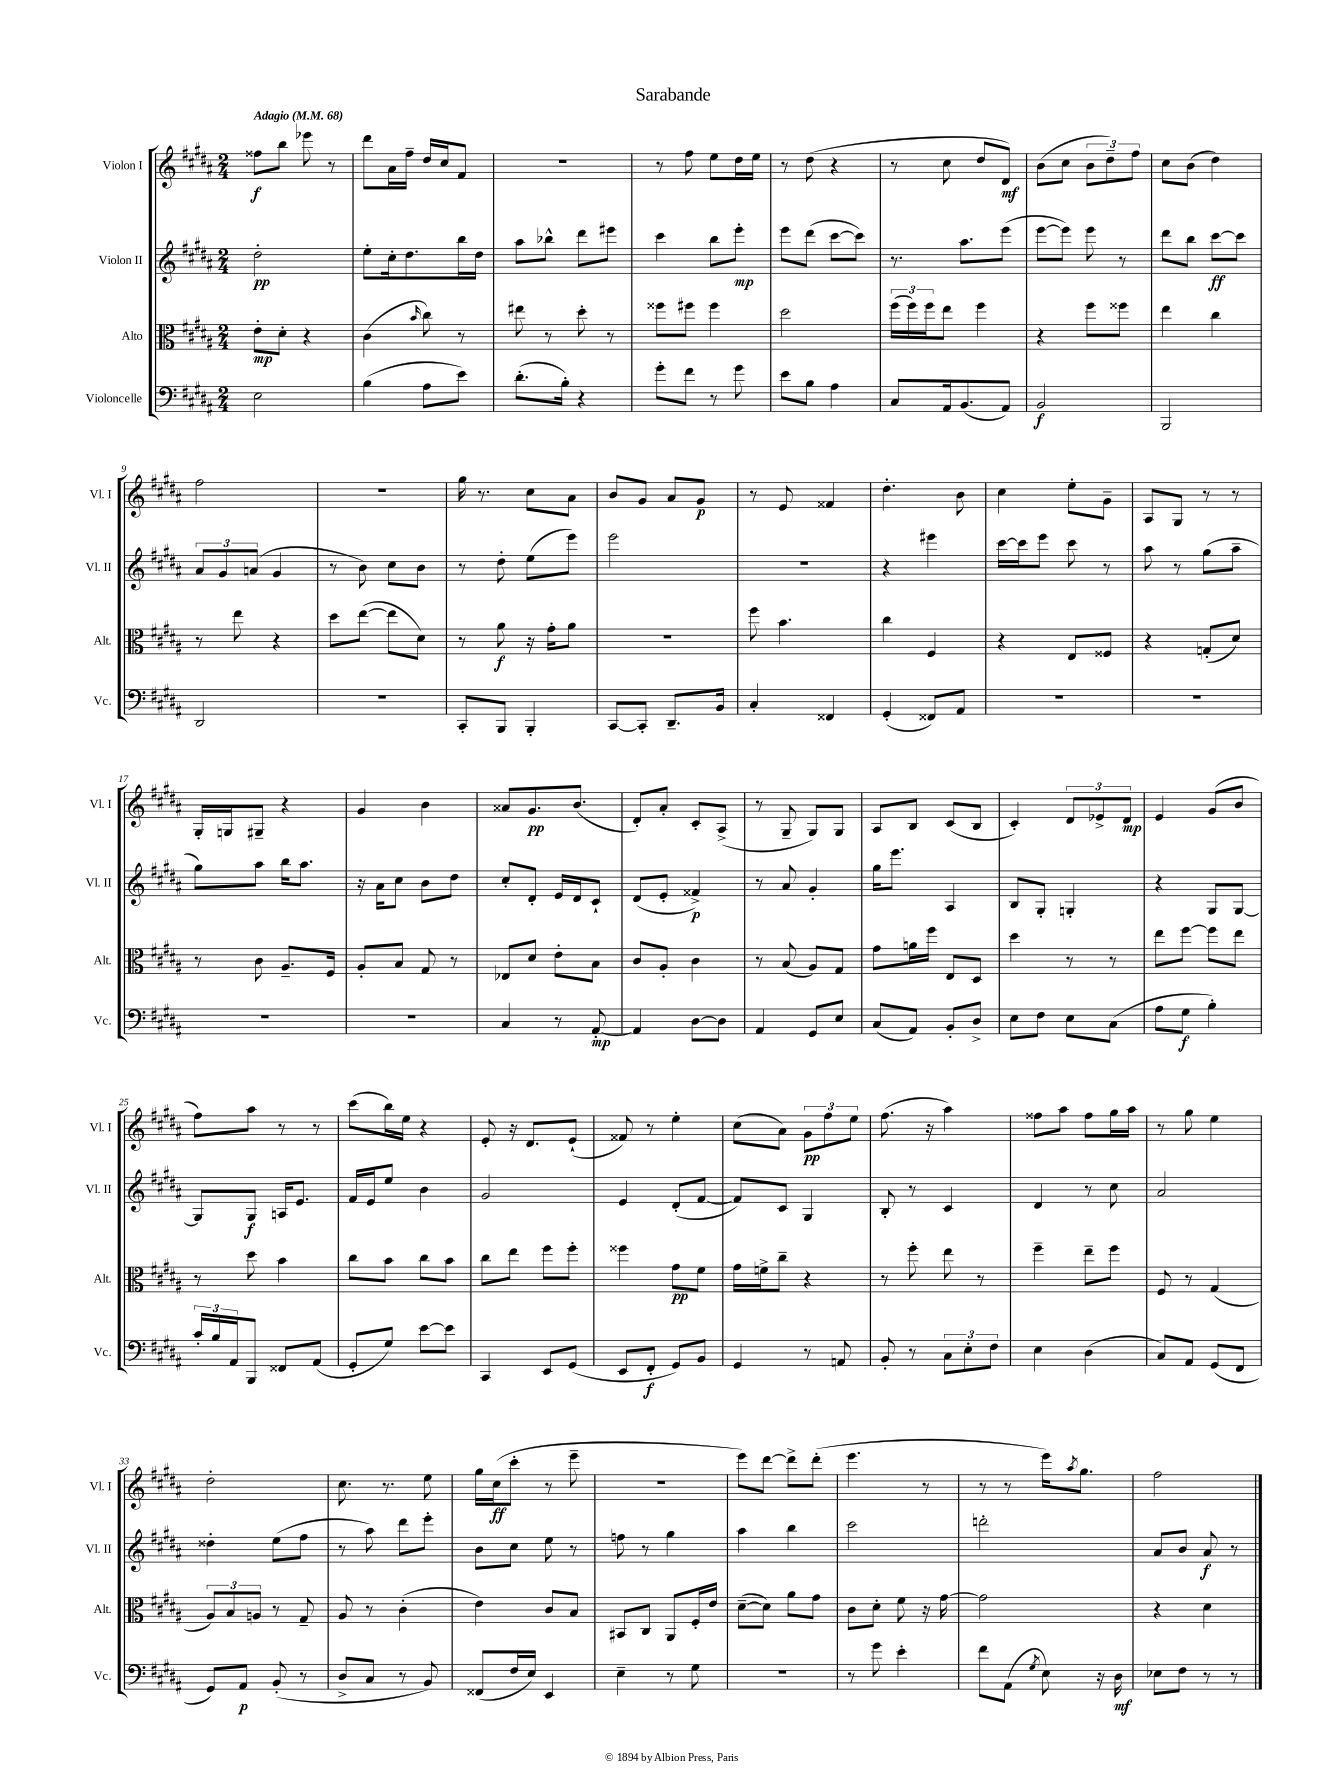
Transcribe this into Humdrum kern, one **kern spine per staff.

**kern	**kern	**kern	**kern
*staff4	*staff3	*staff2	*staff1
*clefF4	*clefC3	*clefG2	*clefG2
*k[f#c#g#d#a#]	*k[f#c#g#d#a#]	*k[f#c#g#d#a#]	*k[f#c#g#d#a#]
*M2/4	*M2/4	*M2/4	*M2/4
*MM68	*MM68	*MM68	*MM68
2E	8e'	2dd#'	8ff##
.	8d#'	.	8bb
.	4r	.	8eee-
.	.	.	8r
=	=	=	=
(4B	(4c#	8ee'	8ddd#
.	.	16cc#'	16a#
.	.	8.dd#	16ff#~
.	16qqb	.	.
8A#	8cc#)	.	16dd#
.	.	.	16cc#
8e)	8r	16bb	8f#
.	.	16dd#	.
=	=	=	=
(8.d#'	8ee#	8aa#	2r
.	8r	8bb-^^	.
16B')	.	.	.
4r	8dd#'	8ddd#	.
.	8r	8eee#	.
=	=	=	=
8g#'	8ff##	4ccc#	8r
8f#	8ff#	.	8ff#
8r	4ff#	8bb	8ee
8g#	.	8eee'	16dd#
.	.	.	16ee
=	=	=	=
8e	2dd#	8eee	8r
8B	.	(8ddd#	(8dd#
4A#	.	[8ccc#	4r
.	.	8ccc#])	.
=	=	=	=
8C#	(24ff#	8.r	8r
.	24ff#)	.	.
.	24ff#	.	.
16AA#	8ee	.	8cc#
(8.BB	.	8.aa#	.
.	4ff#	.	8dd#
8AA#)	.	(8eee	8d#)
=	=	=	=
2BB	4r	[8eee	(8b
.	.	8eee])	8cc#
.	8ff#	8eee	12b
.	.	.	12dd#~)
.	8ff##	8r	.
.	.	.	12ff#
=	=	=	=
2BBB	4ee	8ddd#	8cc#
.	.	8bb	(8b
.	4cc#	[8ccc#	4dd#)
.	.	8ccc#]	.
=	=	=	=
2DD#	8r	12a#	2ff#
.	.	12g#	.
.	8ee	.	.
.	.	(12a	.
.	4r	4g#	.
=	=	=	=
2r	8dd#	8r	2r
.	([8ee	8b)	.
.	8ee]	8cc#	.
.	8d#)	8b	.
=	=	=	=
8CC#'	8r	8r	16gg#
.	.	.	8.r
8BBB	8a#	8dd#'	.
4BBB'	16r	(8ee	8cc#
.	16g#'	.	.
.	8a#	8eee)	8a#
=	=	=	=
[8CC#	2r	2eee	8b
8CC#']	.	.	8g#
8.DD#~	.	.	8a#
.	.	.	8g#
16BB	.	.	.
=	=	=	=
4C#'	8ff#	2r	8r
.	4.b	.	8e
4FF##	.	.	4f##
=	=	=	=
(4GG#'	4cc#	4r	4.dd#'
8FF##)	4F#	4eee#	.
8AA#	.	.	8b
=	=	=	=
2r	4r	[16ccc#	4cc#
.	.	16ccc#]	.
.	.	8eee	.
.	8E	8ccc#	8ee'
.	8F##	8r	8g#~
=	=	=	=
2r	4r	8aa#	8A#
.	.	8r	8G#
.	(8G'	(8gg#	8r
.	8d#)	8aa#~	8r
=	=	=	=
2r	8r	8gg#)	16G#'
.	.	.	16G
.	8c#	8aa#	8G#~
.	8.A#~	16bb	4r
.	.	8.aa#	.
.	16F#	.	.
=	=	=	=
2r	8A#'	16r	4g#
.	.	16a#	.
.	8B	8cc#	.
.	8G#	8b	4b
.	8r	8dd#	.
=	=	=	=
4C#	8E-	8cc#'	8a##
.	8d#	8d#'	8.g#
8r	8e'	16e	.
.	.	16d#	(8.b
[8AA#'	8B	8c#`	.
=	=	=	=
4AA#]	8c#	(8d#	8d#')
.	8A#'	8e'	8a#'
[8D#	4c#	4f##^)	8c#'
8D#]	.	.	(8A#^
=	=	=	=
4AA#	8r	8r	8r
.	(8B	8a#	8G#~
8GG#	8A#)	4g#'	8G#)
8E	8G#	.	8G#
=	=	=	=
(8C#	8g#	16gg#	8A#
.	.	8.eee	.
8AA#)	16a	.	8B
.	16ff#	.	.
8BB'	8E	4A#	(8c#
8D#^	8D#	.	8B
=	=	=	=
8E	4dd#	8B	4c#')
8F#	.	8G#'	.
8E	8r	4G'	12d#
.	.	.	12e-^
(8C#	8r	.	.
.	.	.	12d#
=	=	=	=
8A#	8ee	4r	4e
8G#	[8ff#	.	.
4B')	8ff#]	8G#	(8g#
.	8ee	[8G#	8b
=	=	=	=
24c#'	8r	8G#]	8ff#)
24B	.	.	.
24AA#	.	.	.
8BBB	8dd#	8G#	8aa#
8FF##	4b	16A	8r
.	.	8.e	.
(8AA#	.	.	8r
=	=	=	=
8GG#'	8cc#	16f#	(8ccc#
.	.	16e	.
8G#)	8b	8ee	16bb)
.	.	.	16ee
[8e	8cc#	4b	4r
8e]	8b	.	.
=	=	=	=
4CC#	8cc#	2g#	8e'
.	8ee	.	16r
.	.	.	8.d#
8EE	8ff#	.	.
(8GG#	8ff#'	.	(8e`
=	=	=	=
8EE	4ff##	4e	8f##)
8FF#'	.	.	8r
8GG#)	8g#	(8d#'	4ee'
8BB	8f#	[8f#	.
=	=	=	=
4GG#	16g#	8f#])	(8cc#
.	16f^	.	.
.	8cc#~	8c#	8a#)
8r	4r	4G#	12g#
.	.	.	12ff#
8AA	.	.	.
.	.	.	12ee
=	=	=	=
8BB'	8r	8B'	(8.ff#
8r	8ff#'	8r	.
.	.	.	16r
12C#	8ee	4c#	4aa#)
12E'	.	.	.
.	8r	.	.
12F#	.	.	.
=	=	=	=
4E	4ff#~	4d#	8ff##
.	.	.	8aa#
(4D#	8ee~	8r	8ff##
.	8ff#	8cc#	16gg#
.	.	.	16aa#
=	=	=	=
8C#)	8F#	2a#	8r
8AA#	8r	.	8gg#
(8GG#	(4G#	.	4ee
8FF#	.	.	.
=	=	=	=
8GG#)	12A#)	4dd##'	2dd#'
.	12B	.	.
8AA#	.	.	.
.	12A	.	.
(8BB'	8r	(8ee	.
8r	8G#~	8ff#	.
=	=	=	=
8D#^	8A#	8r	8.cc#
8C#	8r	8aa#)	.
.	.	.	8.r
8r	(4c#'	8ddd#	.
8BB)	.	8eee'	8ee
=	=	=	=
(8FF##	4e)	8b	16gg#
.	.	.	(16cc#
16F#	.	8cc#	8ccc#'
16E)	.	.	.
4EE	8c#	8ee	8r
.	8B	8r	8eee~
=	=	=	=
4E~	8BB#	8ff	2r
.	8C#	8r	.
8r	8AA#	4gg#	.
8G#	16F#'	.	.
.	16e	.	.
=	=	=	=
2r	([8d#~	4aa#	8eee)
.	8d#])	.	[8ddd#
.	8a#	4bb	8ddd#^]
.	8g#	.	(8ddd#'
=	=	=	=
8r	8c#	2ccc#	4.eee
8g#	8d#'	.	.
4e'	8f#	.	.
.	16r	.	8r
.	[16g#	.	.
=	=	=	=
8f#	2g#]	2ddd'	8r
(8AA#	.	.	8r
8qG#	.	.	.
8E)	.	.	16eee)
.	.	.	8qaa#
.	.	.	8.gg#
16r	.	.	.
16D#	.	.	.
=	=	=	=
8E-	4r	8a#	2ff#
8F#	.	8b	.
8r	4d#	8a#	.
8r	.	8r	.
==	==	==	==
*-	*-	*-	*-
